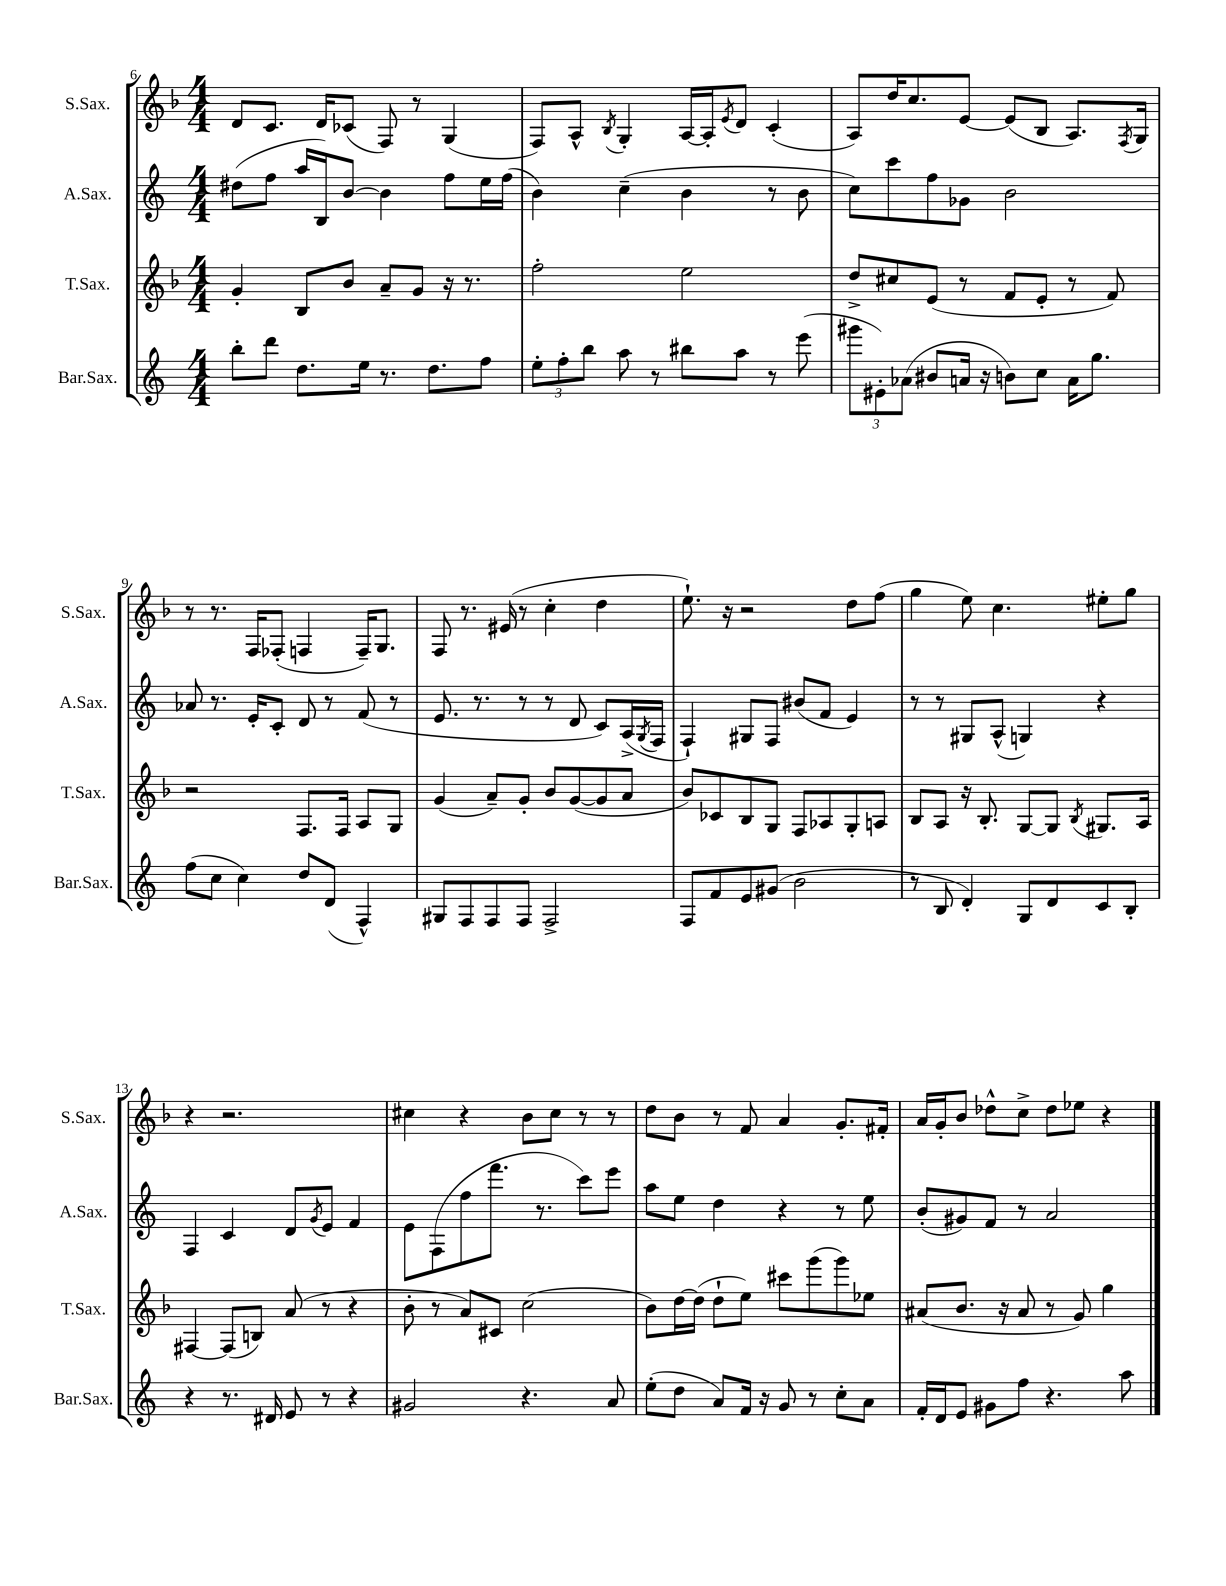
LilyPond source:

<<
\new StaffGroup <<
\new Staff = "s0" \with { instrumentName = "S.Sax." shortInstrumentName = "S.Sax." } {
    \clef treble \key f \major \numericTimeSignature \time 4/4
    d'8 c'8. d'16 ces'8( f8) r8 g4( |
    f8) a8-^ \acciaccatura { bes8 } g4-. a16~ a16-. \acciaccatura { e'8 } d'8 c'4-.( |
    a8) d''16 c''8. e'8~ e'8( bes8 a8.) \acciaccatura { f8 } g16 |
    r8 r8. f16 fes8-.( f4 f16--) g8. |
    f8 r8. eis'16( r8 c''4-. d''4 |
    e''8.-!) r16 r2 d''8 f''8( |
    g''4 e''8) c''4. eis''8-. g''8 |
    r4 r2. |
    cis''4 r4 bes'8 cis''8 r8 r8 |
    d''8 bes'8 r8 f'8 a'4 g'8.-. fis'16-. |
    a'16 g'16-. bes'8 des''8-^ c''8-> des''8 ees''8 r4 \bar "|." |
}
\new Staff = "s1" \with { instrumentName = "A.Sax." shortInstrumentName = "A.Sax." } {
    \clef treble \key c \major \numericTimeSignature \time 4/4
    dis''8( f''8 a''16 b16) b'8~ b'4 f''8 e''16 f''16( |
    b'4) c''4--( b'4 r8 b'8 |
    c''8) c'''8 f''8 ges'8 b'2 |
    aes'8 r8. e'16-. c'8-. d'8 r8 f'8( r8 |
    e'8. r8. r8 r8 d'8 c'8) a16->( \acciaccatura { g8 } f16 |
    f4-!) gis8 f8 bis'8( f'8 e'4) |
    r8 r8 gis8 a8-^( g4) r4 |
    f4 c'4 d'8 \acciaccatura { g'8 } e'8 f'4 |
    e'8 f8( f''8 f'''8. r8. c'''8) e'''8 |
    a''8 e''8 d''4 r4 r8 e''8 |
    b'8-.( gis'8) f'8 r8 a'2 \bar "|." |
}
\new Staff = "s2" \with { instrumentName = "T.Sax." shortInstrumentName = "T.Sax." } {
    \clef treble \key f \major \numericTimeSignature \time 4/4
    g'4-. bes8 bes'8 a'8-- g'8 r16 r8. |
    f''2-. e''2 |
    d''8-> cis''8 e'8( r8 f'8 e'8-. r8 f'8) |
    r2 f8. f16 a8 g8 |
    g'4( a'8--) g'8-. bes'8 g'8~( g'8 a'8 |
    bes'8) ces'8 bes8 g8 f8 aes8 g8-. a8 |
    bes8 a8 r16 bes8.-. g8~ g8 \acciaccatura { bes8 } gis8. a16 |
    fis4~ fis8( b8) a'8( r8 r4 |
    bes'8-. r8 a'8) cis'8 c''2( |
    bes'8) d''16~ d''16( d''8-! e''8) cis'''8 g'''8( g'''8) ees''8 |
    ais'8( bes'8. r16 ais'8 r8 g'8) g''4 \bar "|." |
}
\new Staff = "s3" \with { instrumentName = "Bar.Sax." shortInstrumentName = "Bar.Sax." } {
    \clef treble \key c \major \numericTimeSignature \time 4/4
    b''8-. d'''8 d''8. e''16 r8. d''8. f''8 |
    \tuplet 3/2 { e''8-. f''8-. b''8 } a''8 r8 bis''8 a''8 r8 e'''8( |
    \tuplet 3/2 { gis'''8 eis'8-.) aes'8( } bis'8 a'16 r16 b'8) c''8 a'16 g''8. |
    f''8( c''8 c''4) d''8 d'8( f4-^) |
    gis8 f8 f8 f8 f2-> |
    f8 f'8 e'8 gis'8( b'2 |
    r8 b8 d'4-.) g8 d'8 c'8 b8-. |
    r4 r8. dis'16 e'8 r8 r4 |
    gis'2 r4. a'8 |
    e''8-.( d''8 a'8) f'16 r16 g'8 r8 c''8-. a'8 |
    f'16-. d'16 e'8 gis'8 f''8 r4. a''8 \bar "|." |
}
>>
>>
\layout { \context { \Score currentBarNumber = #6 } }
